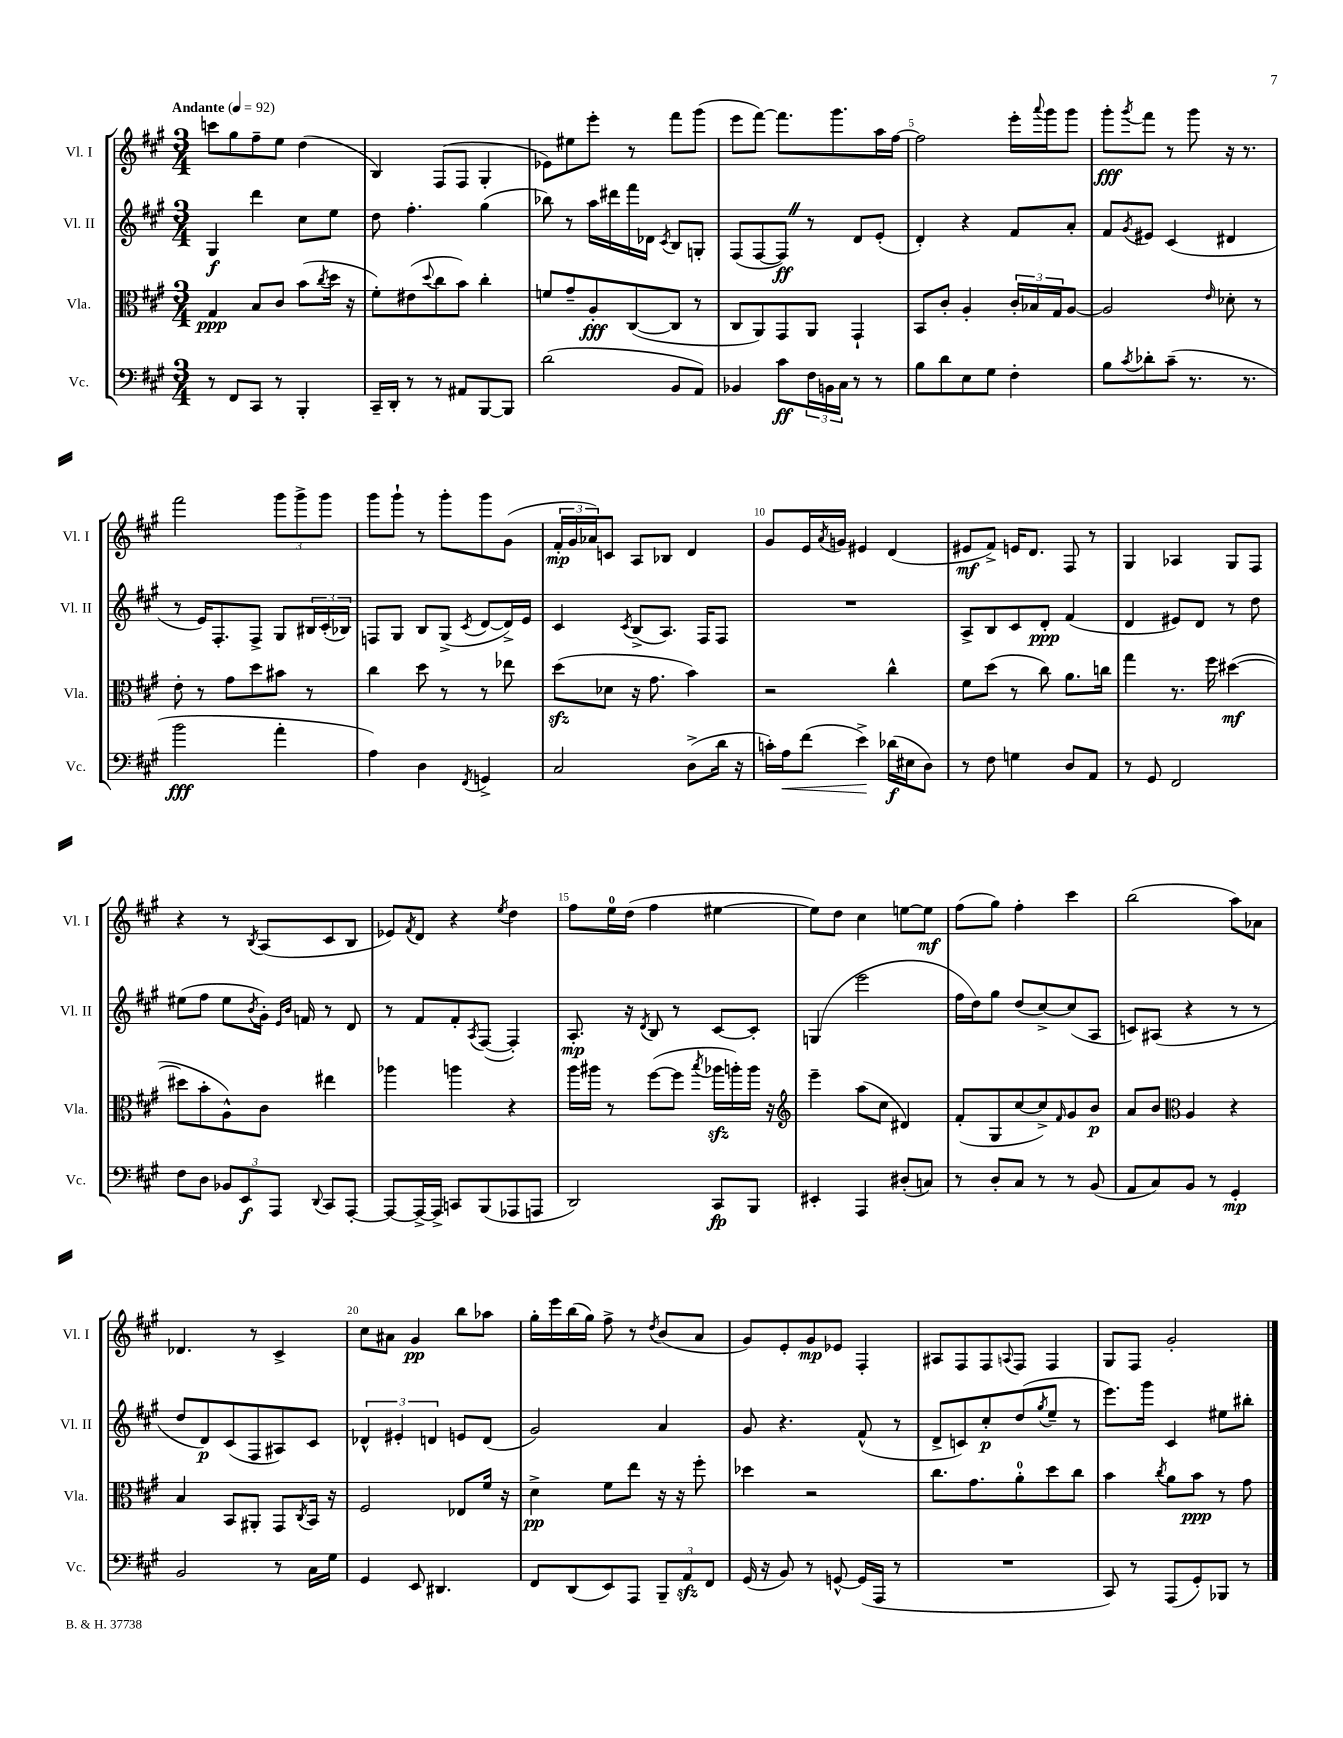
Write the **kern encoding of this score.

**kern	**kern	**kern	**kern
*staff4	*staff3	*staff2	*staff1
*clefF4	*clefC3	*clefG2	*clefG2
*k[f#c#g#]	*k[f#c#g#]	*k[f#c#g#]	*k[f#c#g#]
*M3/4	*M3/4	*M3/4	*M3/4
*MM92	*MM92	*MM92	*MM92
8r	4G#	4G#	8ccc
8FF#	.	.	8gg#
8CC#	8B	4ddd	8ff#~
8r	8c#	.	8ee
4BBB'	(8b	8cc#	(4dd
.	8qcc#	.	.
.	16dd	8ee	.
.	16r	.	.
=	=	=	=
16CC#~	8f#')	8dd	4B)
16DD'	.	.	.
8r	(8e#	4.ff#'	.
.	8qqdd	.	.
8r	8cc#	.	(8F#
8AA#	8b)	.	8F#
[8BBB	4cc#'	(4gg#	4G#'
8BBB]	.	.	.
=	=	=	=
(2d	8f	8bb-)	8e-)
.	8g#~	8r	8ee#
.	8A'	16aa	8eee'
.	.	16ddd#	.
.	([8C#	16fff#	8r
.	.	16d-	.
.	.	8qc#	.
8BB	8C#]	8B	8fff#
8AA)	8r	8G'	(8ggg#
=	=	=	=
4BB-	8C#	(8F#	8eee
.	8AA)	[8F#	[8fff#)
8c#	8GG#	8F#])	8.fff#]
24F#	8AA	8r	.
24BB	.	.	.
.	.	.	8.ggg#
24C#	.	.	.
8r	4GG#`	8d	.
8r	.	(8e'	16aa
.	.	.	[16ff#
=	=	=	=
8B	8BB	4d')	2ff#]
8d	8c#'	.	.
8E	4A'	4r	.
8G#	.	.	.
4F#'	24c#'	8f#	16eee'
.	24B-	.	.
.	.	.	8qqaaa
.	.	.	16ggg#
.	24G#	.	.
.	[8A	8a'	8ggg#
=	=	=	=
8B	2A]	8f#	8ggg#'
8qc#	.	8qg#	8qggg#
8d-'	.	8e#	8fff#
(8c#~	.	(4c#	8r
8.r	.	.	8ggg#
.	16qqe	.	.
.	8d-'	4d#	16r
8.r	.	.	8.r
.	8r	.	.
=	=	=	=
2b	8e'	8r	2fff#
.	8r	16e)	.
.	.	8.F#'	.
.	8g#	.	.
.	8dd	8F#^	.
4a'	8b#	8G#	12ggg#
.	.	.	12ggg#^
.	8r	24B#	.
.	.	(24c#'	12ggg#
.	.	24B-)	.
=	=	=	=
4A)	4cc#	8F	8ggg#
.	.	8G#	8ggg#`
4D	8dd	8B	8r
.	8r	(8G#^	8ggg#'
8qFF#	.	8qc#	.
4GG^	8r	[8d	8ggg#
.	8ee-	16d^])	(8g#
.	.	16e	.
=	=	=	=
2C#	(8dd	4c#	24f#'
.	.	.	24g#
.	.	.	24a-)
.	8d-	.	8c
.	.	8qc#	.
.	16r	(8B^	8A
.	8.g#	.	.
.	.	8.A)	8B-
(8D^	4b)	.	4d
.	.	16F#	.
16d	.	8F#	.
16r	.	.	.
=	=	=	=
16c')	2r	2.r	8g#
16A	.	.	.
(8f#	.	.	16e
.	.	.	8qa
.	.	.	16g
4e^)	.	.	4e#
(16d-	4cc#^^	.	(4d
16E#	.	.	.
8D)	.	.	.
=	=	=	=
8r	8f#	8A^	8e#
8F#	(8dd	8B	8f#^)
4G	8r	8c#	16e
.	.	.	8.d
.	8cc#)	8d'	.
8D	8.a	(4f#	8F#
8AA	.	.	8r
.	16cc	.	.
=	=	=	=
8r	4gg#	4d	4G#
8GG#	.	.	.
2FF#	8.r	8e#)	4A-
.	.	8d	.
.	16ff#	.	.
.	([4dd#	8r	8G#
.	.	8dd	8F#
=	=	=	=
8F#	8dd#]	(8ee#	4r
8D	8b'	8ff#	.
12BB-	8A^^)	8ee#	8r
12EE	.	.	.
.	.	8qb	8qB
.	8c#	16g#')	(8A
12AAA	.	.	.
.	.	16qqe	.
.	.	16qqb	.
.	.	16f	.
8qqDD	.	.	.
8CC#	4ee#	8r	8c#
[8AAA'	.	8d	8B
=	=	=	=
8AAA_	4aa-	8r	8e-)
.	.	.	8qf#
16AAA^_	.	8f#	8d
16AAA^]	.	.	.
8CC	4aa	8f#'	4r
.	.	8qA	.
(8BBB	.	([8F#	.
.	.	.	8qee
8AAA-	4r	4F#'])	4dd
8AAA	.	.	.
=	=	=	=
2DD)	16aa	8.A'	8ff#
.	16aa#	.	.
.	8r	.	16ee
.	.	16r	(16dd
.	.	8qd	.
.	([8ff#	8B	4ff#
.	8ff#]	8r	.
.	8qbb	.	.
8CC#	16aa-	[8c#	[4ee#
.	16aa')	.	.
8BBB	16aa	8c#']	.
.	16r	.	.
=	=	=	=
*	*clefG2	*	*
4EE#'	4eee~	(4G	8ee#])
.	.	.	8dd
4AAA	(8aa	2eee	4cc#
.	8cc#	.	.
(8D#'	4d#)	.	[8ee
8C)	.	.	8ee]
=	=	=	=
8r	(8f#'	16ff#	(8ff#
.	.	16dd)	.
8D'	8G#	8gg#	8gg#)
8C#	[8cc#	(8dd	4ff#'
8r	8cc#^])	[8cc#^)	.
.	16qqf#	.	.
8r	8g#	(8cc#]	4ccc#
(8BB	8b	8A	.
=	=	=	=
8AA	8a	8c)	(2bb
8C#)	8b	(8A#	.
*	*clefC3	*	*
8BB	4A	4r	.
8r	.	.	.
4GG#'	4r	8r	8aa)
.	.	8r	8a-
=	=	=	=
2BB	4B	8dd	4.d-
.	.	8d)	.
.	8BB	(8c#	.
.	8AA#'	8F#	8r
8r	8GG#	8A#)	4c#^
.	8qC#	.	.
16C#	16BB	8c#	.
16G#	16r	.	.
=	=	=	=
4GG#	2F#	6d-^^	8cc#
.	.	.	8a#
.	.	6e#'	.
8EE	.	.	4g#
.	.	6d	.
4.DD#	.	.	.
.	8E-	8e	8bb
.	16f#	(8d	8aa-
.	16r	.	.
=	=	=	=
8FF#	4d^	2g#)	16gg#'
.	.	.	16eee
(8DD	.	.	(16bb
.	.	.	16gg#)
8EE)	8f#	.	8ff#^
8AAA	8ee	.	8r
.	.	.	8qdd
12BBB~	16r	4a	(8b
.	16r	.	.
12AA	.	.	.
.	8ff#'	.	8a
12FF#	.	.	.
=	=	=	=
(16GG#	4dd-	8g#	8g#)
16r	.	.	.
8BB)	.	4.r	8e'
8r	2r	.	8g#
[8GG^^	.	.	8e-
(16GG]	.	(8f#^^	4F#'
16AAA	.	.	.
8r	.	8r	.
=	=	=	=
2.r	8.cc#	8d^	8A#
.	.	8c)	8F#
.	8.g#	.	.
.	.	8cc#'	8F#
.	.	.	8qqA
.	8a'	(8dd	8F#
.	.	8qgg#	.
.	8dd	8ee~	4F#
.	8cc#	8r	.
=	=	=	=
8CC#)	4b	8.eee)	8G#
8r	.	.	8F#
.	.	16ggg#	.
.	8qcc#	.	.
(8AAA	8a	4c#	2g#'
8GG#')	8b	.	.
8BBB-	8r	8ee#	.
8r	8g#	8bb#'	.
==	==	==	==
*-	*-	*-	*-
